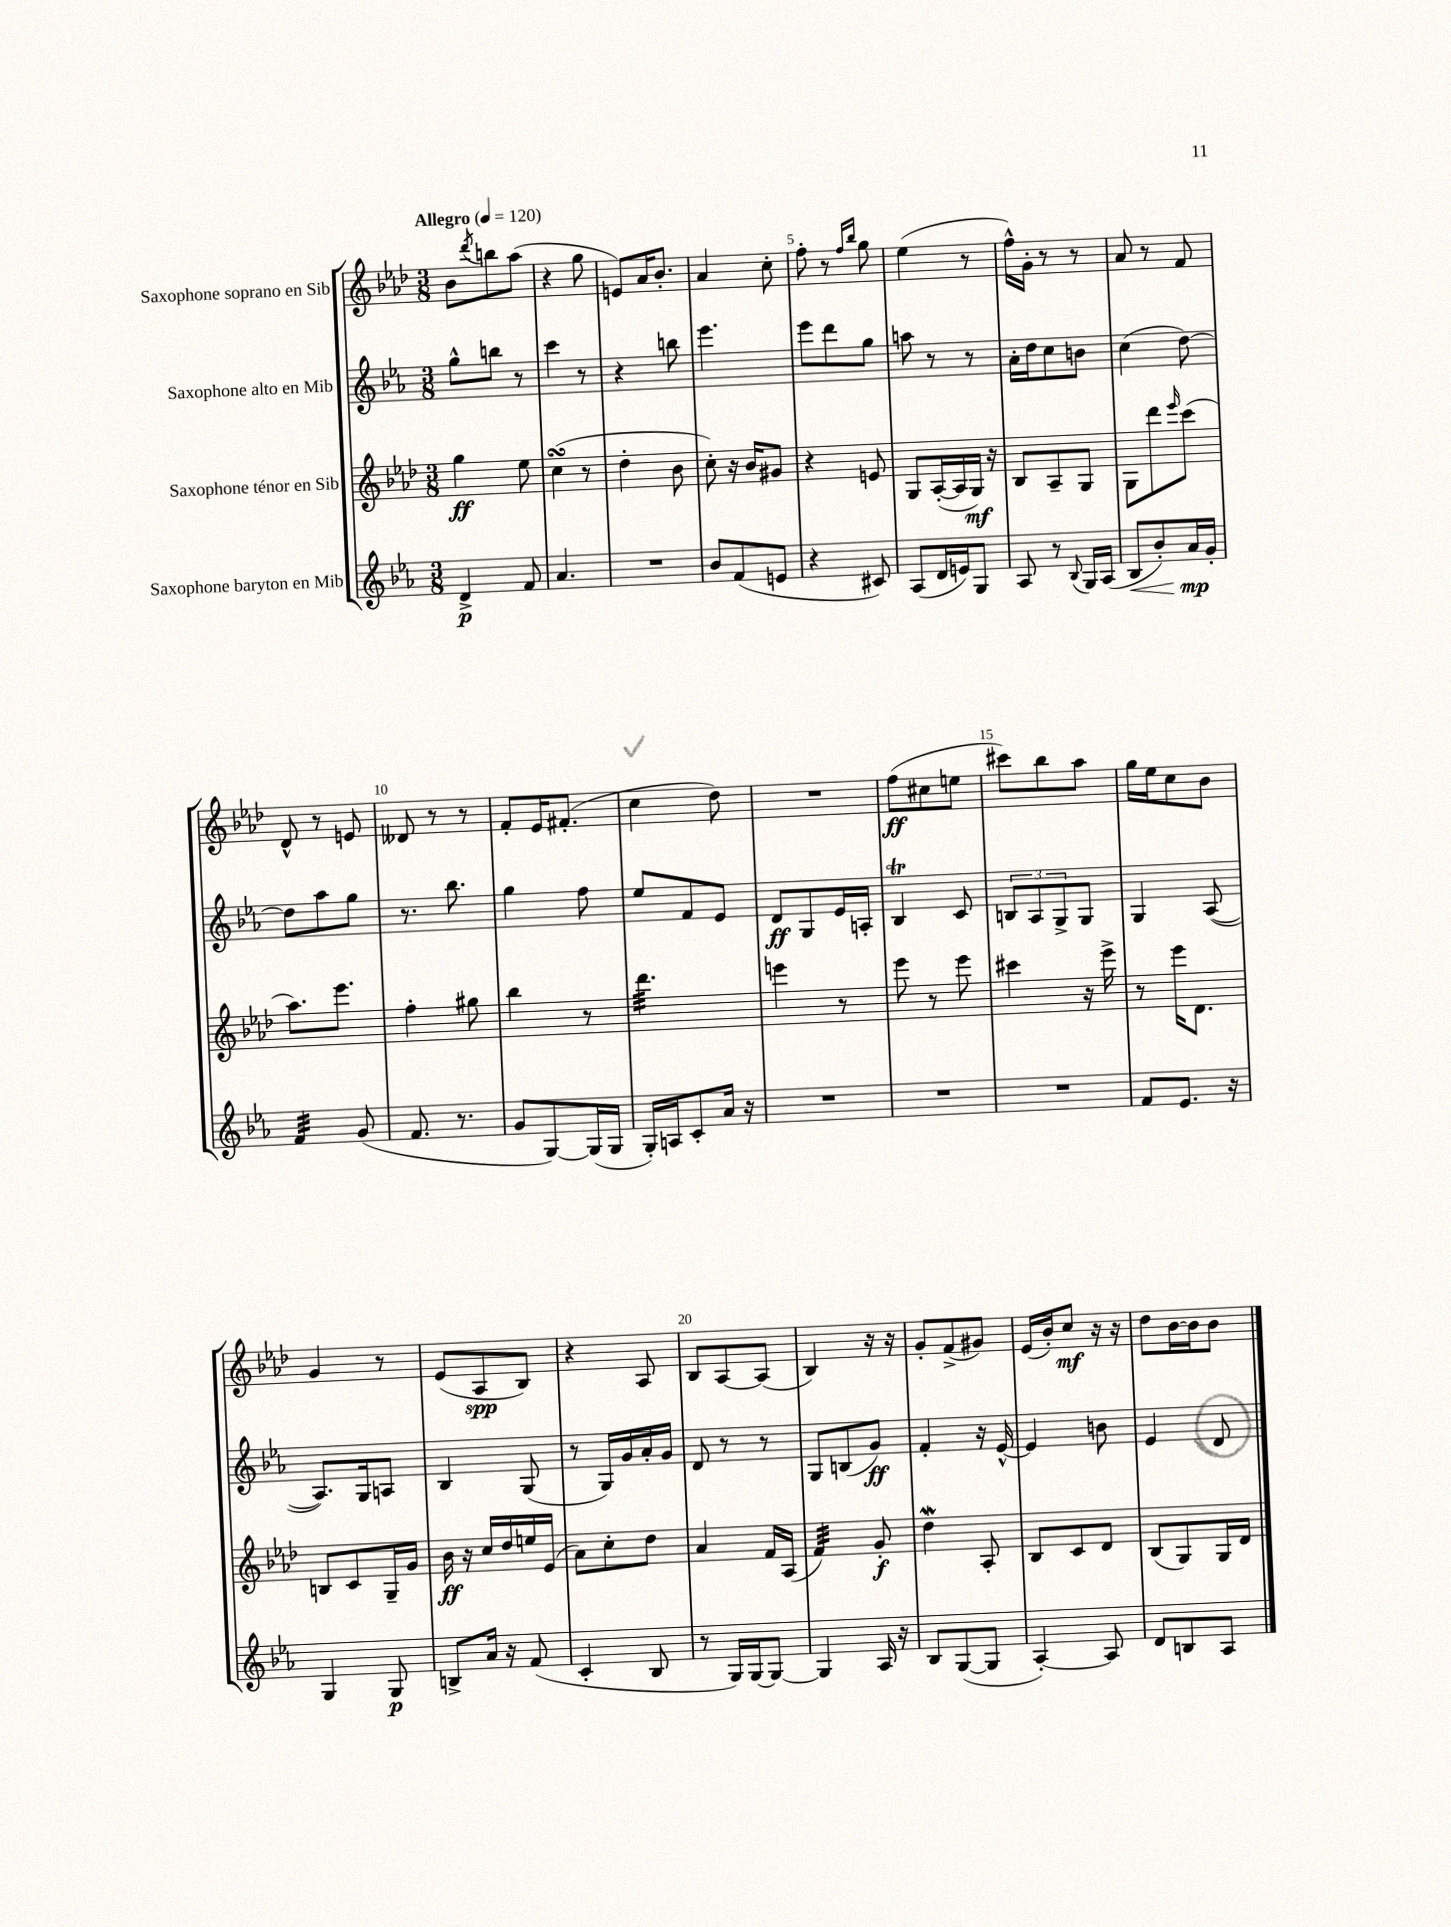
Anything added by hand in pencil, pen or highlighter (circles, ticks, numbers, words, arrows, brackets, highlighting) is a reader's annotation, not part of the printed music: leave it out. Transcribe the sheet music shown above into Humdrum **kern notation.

**kern	**kern	**kern	**kern
*staff4	*staff3	*staff2	*staff1
*clefG2	*clefG2	*clefG2	*clefG2
*k[b-e-a-]	*k[b-e-a-d-]	*k[b-e-a-]	*k[b-e-a-d-]
*M3/8	*M3/8	*M3/8	*M3/8
*MM120	*MM120	*MM120	*MM120
4d^	4gg	8gg^^	8b-
.	.	.	8qddd-
.	.	8bb	8bb
8f	8ee-	8r	(8aa-
=	=	=	=
4.a-	(4cc	4ccc	4r
.	8r	8r	8gg
=	=	=	=
4.r	4dd-'	4r	8e)
.	.	.	16a-
.	.	.	8.b-'
.	8b-	8bb	.
=	=	=	=
8b-	8cc')	4.eee-	4a-
(8f	16r	.	.
.	16b-	.	.
8e	8g#	.	8cc'
=	=	=	=
4r	4r	8eee-	8ff'
.	.	8ddd	8r
.	.	.	16qqff
.	.	.	16qqbb-
8c#)	8e	8gg	8gg
=	=	=	=
(8A-	8G	8aa	(4ee-
16d	([16A-'	8r	.
16e)	16A-]	.	.
8G	16G)	8r	8r
.	16r	.	.
=	=	=	=
8A-	8B-	16a-'	16ff^^)
.	.	16dd	16g'
8r	8A-~	8cc	8r
8qqB-	.	.	.
16G	8G	8b	8r
(16A-	.	.	.
=	=	=	=
8B-	8G	(4cc	8a-
8b-')	8ddd-	.	8r
.	16qqeee-	.	.
16a-	(8ccc	[8dd)	8f
16g'	.	.	.
=	=	=	=
4f	8.aa-)	8dd]	8d-^^
.	.	8aa-	8r
.	8.eee-	.	.
(8g	.	8gg	8e
=	=	=	=
8.f	4ff'	8.r	8d--
.	.	.	8r
8.r	.	8.bb-	.
.	8gg#	.	8r
=	=	=	=
8g	4bb-	4gg	8f'
[8G)	.	.	16e-
.	.	.	(8.f#'
(16G]	8r	8ff	.
16G	.	.	.
=	=	=	=
16G')	4.ddd-	8ee-	4cc
16A	.	.	.
8c'	.	8f	.
16a-	.	8e-	8dd-)
16r	.	.	.
=	=	=	=
4.r	4eee	8d	4.r
.	.	8G	.
.	8r	16e-	.
.	.	16A'	.
=	=	=	=
4.r	8eee-	4B-	(8ff
.	8r	.	8cc#
.	8eee-	8c	8ee
=	=	=	=
4.r	4ccc#	12B	8ccc#)
.	.	12A-	.
.	.	.	8bb-
.	.	12G^	.
.	16r	8G	8aa-
.	16eee-^	.	.
=	=	=	=
8f	8r	4G	16gg
.	.	.	16ee-
8.e-	16eee-	.	8cc
.	8.d-	.	.
.	.	([8A-	8b-
16r	.	.	.
=	=	=	=
4G	8B	8.A-])	4g
.	8c	.	.
.	.	16G	.
8G	16G~	8A	8r
.	16g	.	.
=	=	=	=
8B^	16b-	4B-	(8e-
.	16r	.	.
16a-	16cc	.	8A-
16r	16dd-	.	.
(8f	16ee	(8G	8B-)
.	(16e-	.	.
=	=	=	=
4c'	8a-)	8r	4r
.	8cc'	16G)	.
.	.	16g	.
8B-	8dd-	16a-'	8A-
.	.	16g	.
=	=	=	=
8r	4a-	8d	8B-
16G)	.	8r	[8A-
[16G	.	.	.
8G_	16f	8r	(8A-]
.	(16A-	.	.
=	=	=	=
4G]	4f)	8G	4B-)
.	.	(8B	.
16A-	8g'	8g)	16r
16r	.	.	16r
=	=	=	=
8B-	4dd-	4f'	8g'
([8G	.	.	(8f^
8G]	8A-'	16r	8g#)
.	.	[16e-^^	.
=	=	=	=
[4A-')	8B-	4e-]	(16e-
.	.	.	16b-')
.	8c	.	8cc
8A-]	8d-	8b	16r
.	.	.	16r
=	=	=	=
8d	(8B-	4e-	8dd-
8B	8G)	.	[16b-
.	.	.	16b-]
8A-	16G	8d	8b-
.	16d-	.	.
==	==	==	==
*-	*-	*-	*-
